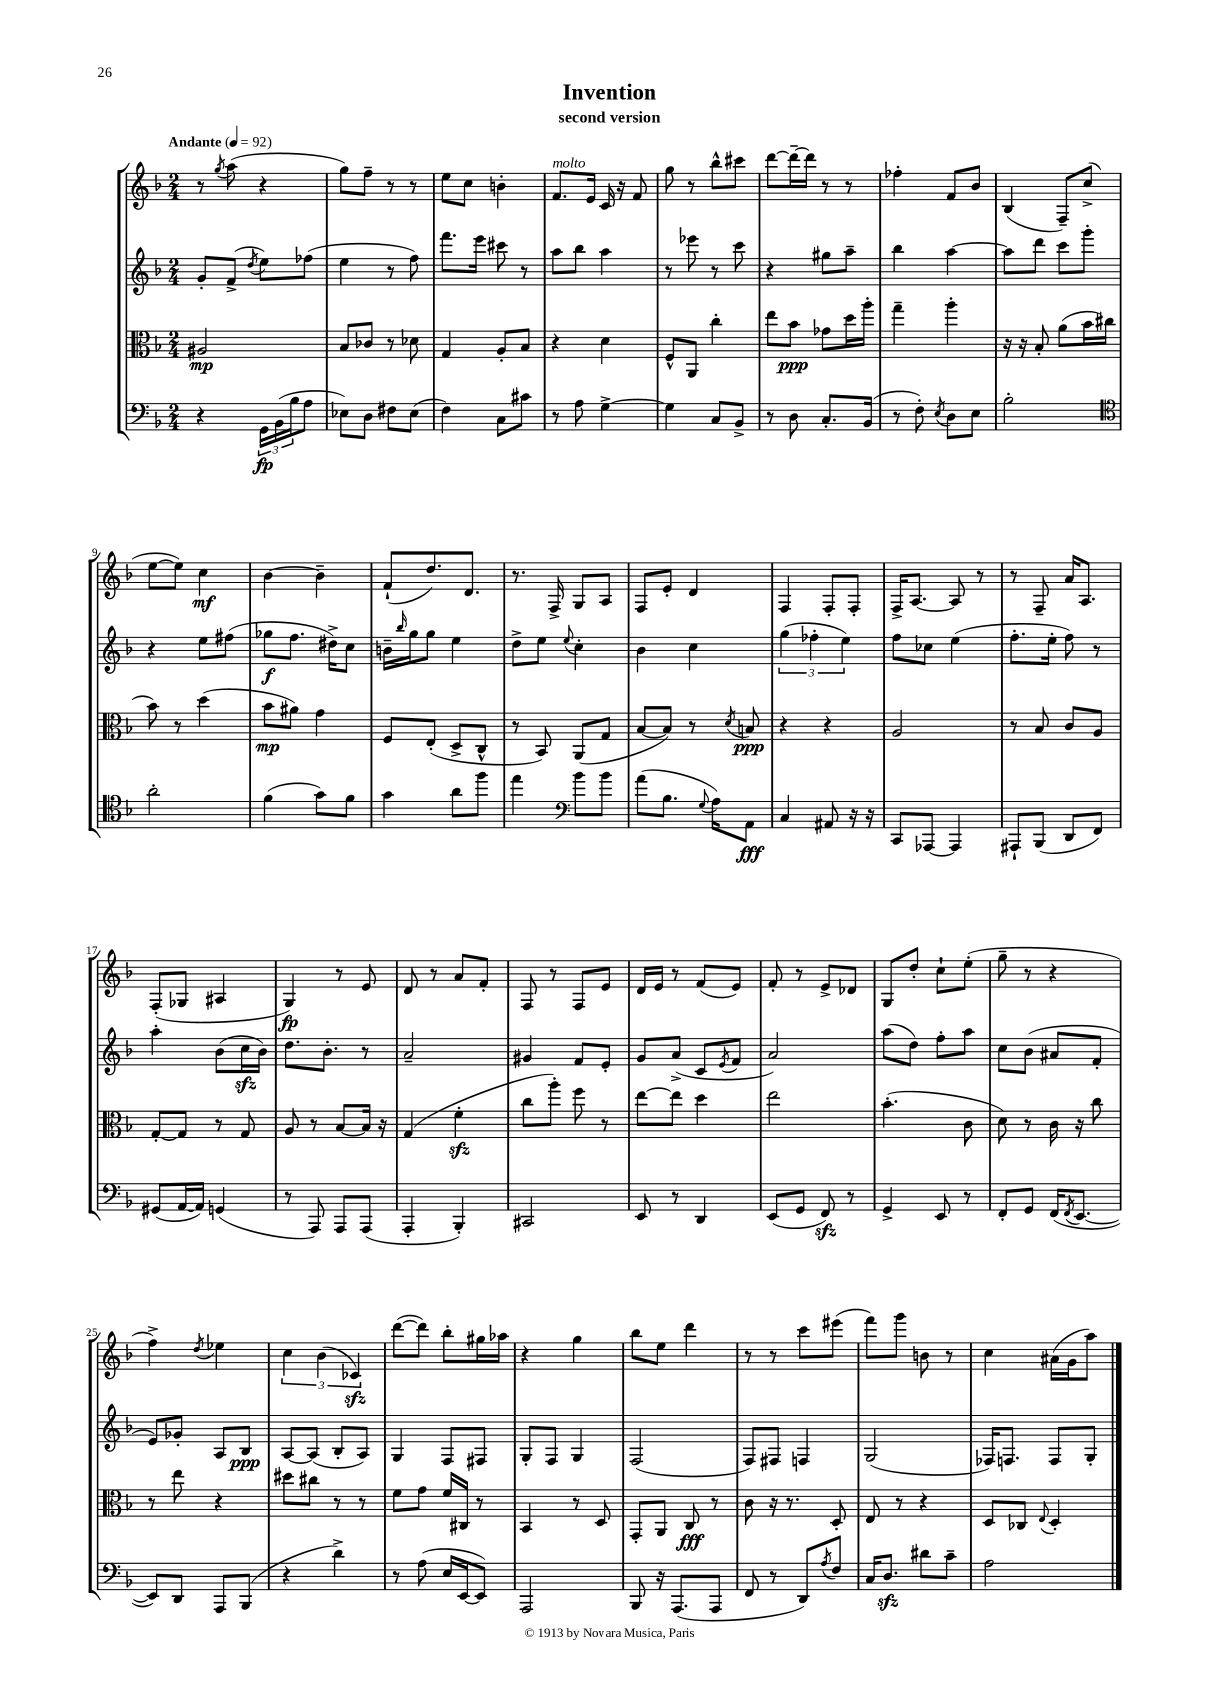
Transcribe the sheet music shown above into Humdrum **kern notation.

**kern	**kern	**kern	**kern
*staff4	*staff3	*staff2	*staff1
*clefF4	*clefC3	*clefG2	*clefG2
*k[b-]	*k[b-]	*k[b-]	*k[b-]
*M2/4	*M2/4	*M2/4	*M2/4
*MM92	*MM92	*MM92	*MM92
4r	2A#	8g'	8r
.	.	.	8qgg
.	.	(8f^	(8aa
.	.	8qdd	.
24GG	.	8ee)	4r
(24BB-	.	.	.
24B-	.	.	.
8A	.	(8ff-	.
=	=	=	=
8E-)	8B-	4ee	8gg)
8D	8c-	.	8ff~
8F#	8r	8r	8r
(8E-	8d-	8ff)	8r
=	=	=	=
4F)	4G	8.fff	8ee
.	.	.	8cc
.	.	16eee	.
8C	8A'	8ccc#	4b'
8c#	8B-	8r	.
=	=	=	=
8r	4r	8aa	8.f
8A	.	8bb-	.
.	.	.	16e
[4G^	4d	4aa	16c
.	.	.	16r
.	.	.	8f
=	=	=	=
4G]	8F^^	8r	8gg
.	8AA	8eee-	8r
8C	4cc'	8r	8bb-^^
8BB-^	.	8ccc	8ccc#
=	=	=	=
8r	8ee	4r	[8ddd
8D	8b-	.	16ddd~_
.	.	.	16ddd]
8.C'	8g-	8gg#	8r
.	16dd	8aa~	8r
(16BB-	16aa'	.	.
=	=	=	=
8r	4gg~	4bb-	4ff-'
8F')	.	.	.
8qE	.	.	.
8D	4aa'	[4aa	8f
8E	.	.	8b-
=	=	=	=
2B-'	16r	8aa]	(4B-
.	16r	.	.
.	8B-'	8ddd	.
.	(8a	8ccc	8F~)
.	16b-	8ggg'	(8cc^
.	16cc#	.	.
=	=	=	=
*clefC4	*	*	*
2a'	8b-)	4r	[8ee
.	8r	.	8ee])
.	(4dd	8ee	4cc
.	.	(8ff#	.
=	=	=	=
(4f	8b-	8gg-	[4b-
.	8a#)	8.ff	.
8g)	4g	.	4b-~]
.	.	16dd#^)	.
8f	.	8cc	.
=	=	=	=
4g	8F	16b~	(8f`
.	.	16qqbb-	.
.	.	16gg	.
.	(8E'	8gg	8.dd)
8a	8D^	4ee	.
.	.	.	8.d
8ff	8C^^	.	.
=	=	=	=
4ee	8r	8dd^	8.r
.	8BB-)	8ee	.
.	.	.	16F^
*clefF4	*	*	*
.	.	8qqee	.
8b-	(8AA	4cc'	8G
8b-	8G	.	8A
=	=	=	=
(8a	[8B-	4b-	8F
8.B-	8B-])	.	8e'
.	8r	4cc	4d
8qqG	.	.	.
16A)	.	.	.
.	8qd	.	.
8AA	8B	.	.
=	=	=	=
4C	4r	(6gg	4F
.	.	6ff-'	.
8AA#	4r	.	8F'
.	.	6ee)	.
16r	.	.	8F'
16r	.	.	.
=	=	=	=
8CC	2A	8ff	16F^
.	.	.	[8.A
[8AAA-	.	8cc-	.
4AAA-]	.	(4ee	8A]
.	.	.	8r
=	=	=	=
8AAA#`	8r	8.ff'	8r
(8BBB-	8B-	.	8F~
.	.	16ee'	.
8DD	8c	8ff)	16a
.	.	.	8.A
8FF)	8A	8r	.
=	=	=	=
(8GG#	[8G'	4aa'	(8F'
[16AA	8G]	.	8G-
16AA])	.	.	.
(4GG	8r	(8b-	4A#
.	8G	16cc	.
.	.	16b-)	.
=	=	=	=
8r	8A	8.dd	4G)
8AAA)	8r	.	.
.	.	8.b-'	.
8AAA	[8B-	.	8r
(8AAA	16B-]	8r	8e
.	16r	.	.
=	=	=	=
4AAA'	(4G	2a~	8d
.	.	.	8r
4BBB-')	4f'	.	8a
.	.	.	8f'
=	=	=	=
2CC#	8cc	4g#	8F
.	8aa')	.	8r
.	8ff	8f	8F
.	8r	8e'	8e
=	=	=	=
8EE	[8ee	8g	16d
.	.	.	16e
8r	8ee]	(8a^	8r
4DD	4dd	8c	(8f
.	.	8qe	.
.	.	8f	8e)
=	=	=	=
(8EE	2ee	2a)	8f'
8GG	.	.	8r
8FF)	.	.	8e^
8r	.	.	8d-
=	=	=	=
4GG^	(4.b-'	(8aa	8G
.	.	8dd)	8dd'
8EE	.	8ff'	8cc`
8r	8c	8aa	(8ee'
=	=	=	=
8FF'	8d)	8cc	8gg~
8GG	8r	(8b-	8r
(16FF	16c	8a#	4r
8qFF	.	.	.
[8.EE	16r	.	.
.	8cc	8f'	.
=	=	=	=
8EE])	8r	8e)	4ff^)
8DD	8ee	8g-'	.
.	.	.	8qdd
8AAA	4r	8A	4ee-
(8BBB-	.	8B-	.
=	=	=	=
4r	8dd#	[8A	6cc
.	8cc#	(8A]	.
.	.	.	(6b-
4d^)	8r	8B-'	.
.	.	.	6c-)
.	8r	8A)	.
=	=	=	=
8r	8f	4G	([8ddd
(8A	8g	.	8ddd])
16E	16f	8F	8bb-'
[16EE	16C#	.	.
8EE])	8r	8F#	16gg#
.	.	.	16aa-
=	=	=	=
2AAA	4BB-	8G'	4r
.	.	8F	.
.	8r	4G	4gg
.	8D	.	.
=	=	=	=
8BBB-	8GG'	(2F	8bb-
16r	8AA	.	8ee
(8.AAA	.	.	.
.	8C	.	4ddd
8AAA	8r	.	.
=	=	=	=
8FF	8c	8F)	8r
8r	16r	8F#	8r
.	8.r	.	.
8DD)	.	4F	8ccc
8qA	.	.	.
8F	8D'	.	(8eee#
=	=	=	=
16C	8E	(2G	8fff)
8.D	.	.	.
.	8r	.	8ggg
8d#	4r	.	8b
8c~	.	.	8r
=	=	=	=
2A	8D	16F-)	4cc
.	.	8.F	.
.	8C-	.	.
.	8qqE	.	.
.	4D'	8F	(16a#
.	.	.	16g
.	.	8G'	8aa)
==	==	==	==
*-	*-	*-	*-
